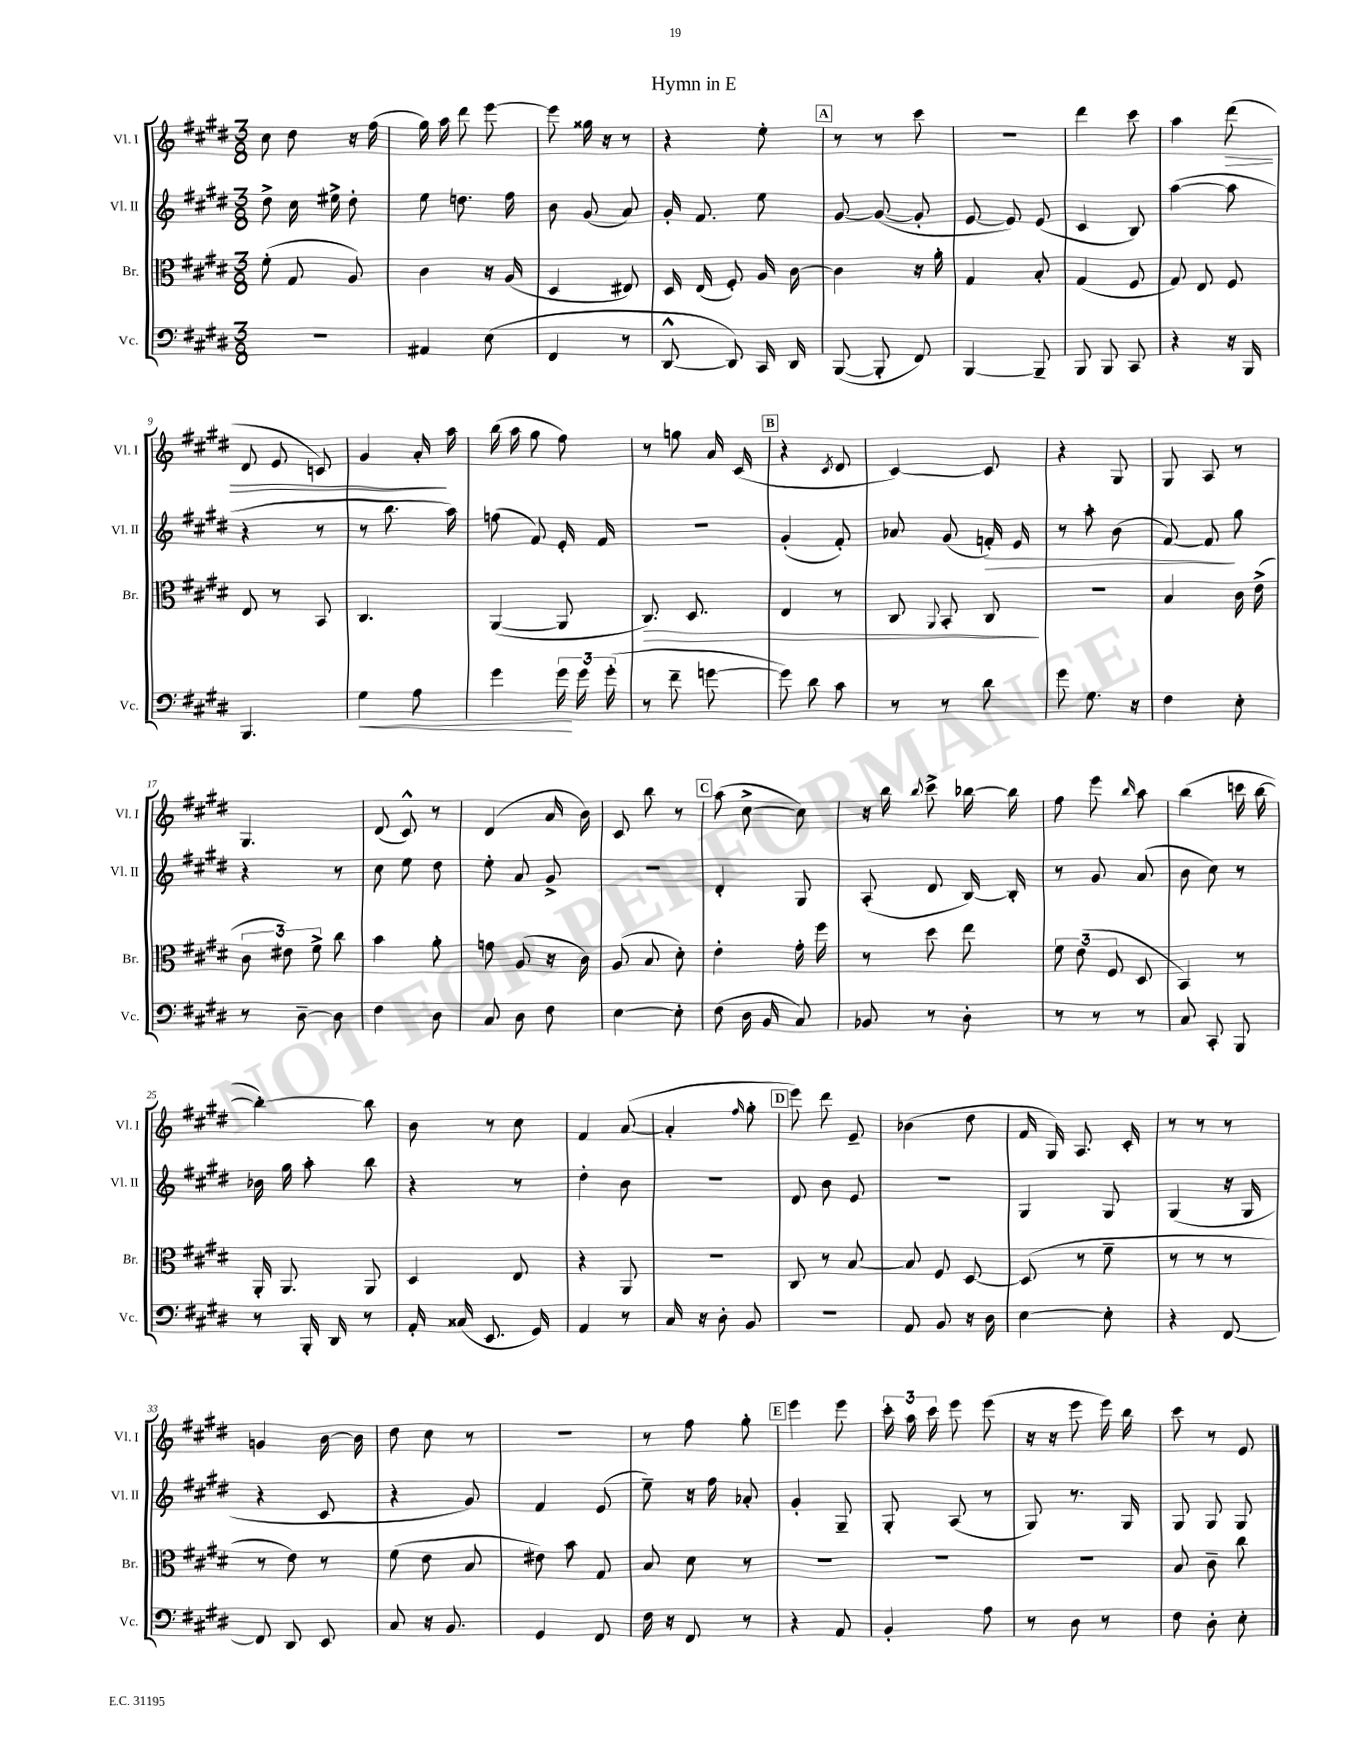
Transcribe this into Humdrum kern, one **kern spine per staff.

**kern	**kern	**kern	**kern
*staff4	*staff3	*staff2	*staff1
*clefF4	*clefC3	*clefG2	*clefG2
*k[f#c#g#d#]	*k[f#c#g#d#]	*k[f#c#g#d#]	*k[f#c#g#d#]
*M3/8	*M3/8	*M3/8	*M3/8
4.r	(8f#'	8dd#^	8cc#
.	8G#	16cc#	8dd#
.	.	16ee#^	.
.	8A)	8dd#'	16r
.	.	.	(16ff#
=	=	=	=
4AA#	4c#	8ee	16gg#)
.	.	.	16aa
.	.	8.dd	8ddd#
(8E	16r	.	[8eee
.	(16A	16ff#	.
=	=	=	=
4FF#	4D#	8b	8eee]
.	.	(8g#	16gg##
.	.	.	16r
8r	8E#)	8a)	8r
=	=	=	=
[8DD#^^	16D#	16g#'	4r
.	(16E	8.f#	.
8DD#])	8F#')	.	.
16CC#	16A	8ee	8ee'
16DD#	[16c#	.	.
=	=	=	=
([8BBB	4c#]	[8g#	8r
8BBB']	.	(8g#_	8r
8FF#)	16r	8g#']	8ccc#
.	16a'	.	.
=	=	=	=
[4BBB	4G#	[8e	4.r
.	.	8e])	.
8BBB~]	8B'	(8e	.
=	=	=	=
8BBB	(4G#	4c#	4ddd#
8BBB	.	.	.
8CC#	8F#	8B)	8ccc#
=	=	=	=
4r	8G#)	([4aa	4aa
.	8E	.	.
16r	8F#	8aa]	(8ddd#
16BBB	.	.	.
=	=	=	=
4.BBB	8E	4r	8d#
.	8r	.	8e
.	8BB	8r	8c)
=	=	=	=
4G#	4.C#	8r	4g#
.	.	8.bb	.
8A	.	.	16a'
.	.	16aa)	16aa
=	=	=	=
4g#	([4AA	(8ff	(16bb
.	.	.	16aa
.	.	8f#)	8gg#
24g#	8AA]	16e'	8ff#)
24g#	.	.	.
.	.	16f#	.
(24g#'	.	.	.
=	=	=	=
8r	8.C#)	4.r	8r
8f#~	.	.	8gg
.	8.D#	.	.
[8g	.	.	16a
.	.	.	(16c#
=	=	=	=
8g])	4E	(4g#'	4r
8d#	.	.	.
.	.	.	8qc#
8c#	8r	8f#')	8d#
=	=	=	=
8r	8C#	8a-	[4c#)
.	8qqAA	.	.
8r	8BB'	(8g#	.
8d#	8C#	16f')	8c#]
.	.	16e	.
=	=	=	=
8g#	4.r	8r	4r
8.G#	.	8aa'	.
.	.	(8b	8G#
16r	.	.	.
=	=	=	=
4F#	4B	[8f#)	8G#
.	.	8f#]	8A
8E'	16c#	8gg#	8r
.	(16e^	.	.
=	=	=	=
8r	12c#	4r	4.G#
.	12e#)	.	.
[8D#~	.	.	.
.	12f#^	.	.
8D#]	8cc#	8r	.
=	=	=	=
4F#	4b	8cc#	(8d#
.	.	8ee	8c#^^)
8D#	8a'	8dd#	8r
=	=	=	=
8C#	8g	8ee'	(4d#
8D#	(8A	8a	.
8F#	16r	8g#^	16a
.	16c#)	.	16b)
=	=	=	=
[4E	(8A	4.r	8c#
.	8B	.	8bb
8E']	8d#')	.	8r
=	=	=	=
(8F#	4e'	4d#'	(8aa
16D#	.	.	[8cc#^
16BB	.	.	.
8C#)	16g#'	8G#	8cc#])
.	16ff#	.	.
=	=	=	=
8BB-	8r	(8A'	16r
.	.	.	16bb
.	.	.	8qqbb
8r	8dd#	8d#	8ccc#^
8D#'	8ee	[16B)	[16bb-
.	.	16B']	16bb-]
=	=	=	=
8r	12f#	8r	8ff#
.	(12e	.	.
8r	.	8g#	8eee
.	12F#	.	.
.	.	.	16qqbb
8r	8D#	(8a	8aa
=	=	=	=
8C#	4BB)	8b	(4bb
8CC#'	.	8cc#)	.
8BBB	8r	8r	16ccc
.	.	.	[16bb
=	=	=	=
8r	16AA'	16b-	4bb'_)
.	8.AA	16gg#	.
16BBB'	.	8aa'	.
16DD#	.	.	.
8r	8AA	8bb	8bb]
=	=	=	=
16AA'	4D#	4r	8b
(16C##	.	.	.
8.EE	.	.	8r
.	8E	8r	8cc#
16GG#)	.	.	.
=	=	=	=
4AA	4r	4dd#'	4f#
8r	8AA	8b	([8a
=	=	=	=
16C#	4.r	4.r	4a']
16r	.	.	.
8D#'	.	.	.
.	.	.	16qqff#
8BB	.	.	8gg#'
=	=	=	=
4.r	8C#	8d#	8eee)
.	8r	8b	8ddd#
.	[8B	8e	8e~
=	=	=	=
8AA	8B]	4.r	(4b-
8BB	8F#	.	.
16r	[8D#	.	8dd#
16D#	.	.	.
=	=	=	=
[4E	(8D#]	4G#	16f#
.	.	.	16G#)
.	8r	.	8.A
8E']	8f#~	8G#	.
.	.	.	16c#'
=	=	=	=
4r	8r	(4G#	8r
.	8r	.	8r
[8FF#	8r	16r	8r
.	.	16G#	.
=	=	=	=
8FF#]	8r	4r	4g
8DD#	8e)	.	.
8EE	8r	8c#	[16b
.	.	.	16b]
=	=	=	=
8C#	(8f#	4r	8dd#
16r	8e	.	8cc#
8.BB	.	.	.
.	8B	8g#)	8r
=	=	=	=
4GG#	8e#)	4f#	4.r
.	8b	.	.
8FF#	8G#	(8e	.
=	=	=	=
16F#	8B	8ee~)	8r
16r	.	.	.
8FF#	8d#	16r	8ff#
.	.	16ff#	.
8r	8r	8a-'	8gg#'
=	=	=	=
4r	4.r	4g#'	4eee
8AA	.	8G#~	8eee
=	=	=	=
4BB'	4.r	8G#'	24ccc#'
.	.	.	24aa
.	.	.	24ccc#
.	.	(8A	8eee
8A	.	8r	(8eee
=	=	=	=
8r	4.r	8G#)	16r
.	.	.	16r
8D#	.	8.r	8eee
8r	.	.	16eee)
.	.	16G#	16bb
=	=	=	=
8F#	8B	8G#	8ccc#
8D#'	8c#~	8G#	8r
8E'	8cc#	8G#	8e
==	==	==	==
*-	*-	*-	*-
